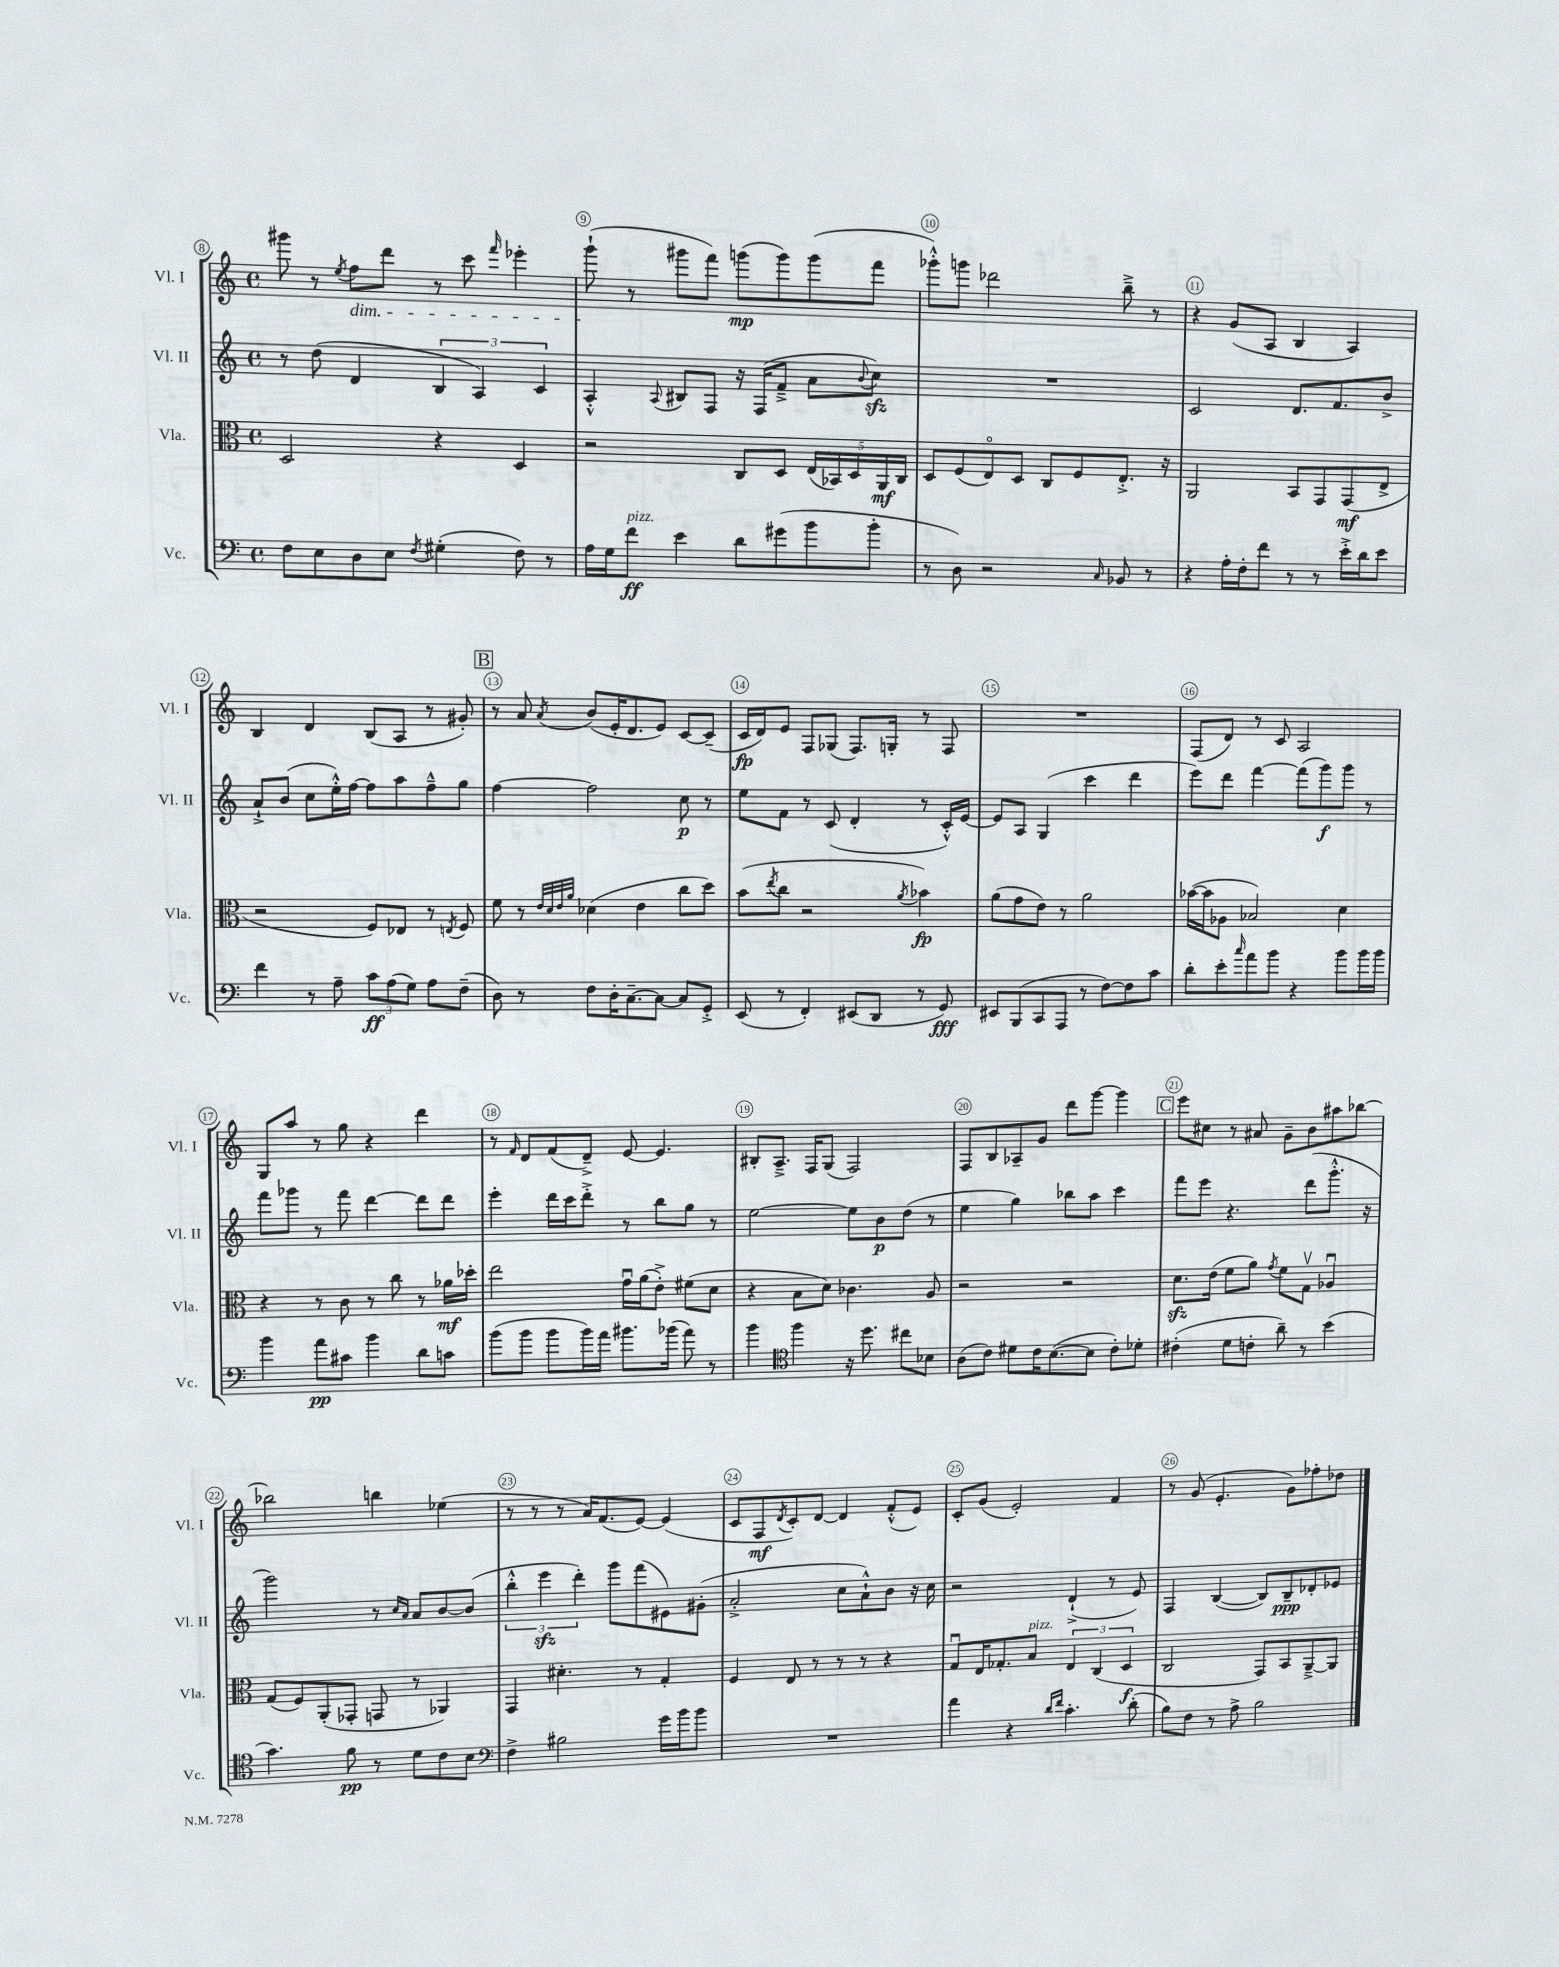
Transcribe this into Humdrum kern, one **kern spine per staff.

**kern	**kern	**kern	**kern
*staff4	*staff3	*staff2	*staff1
*clefF4	*clefC3	*clefG2	*clefG2
*k[]	*k[]	*k[]	*k[]
*M4/4	*M4/4	*M4/4	*M4/4
*met(c)	*met(c)	*met(c)	*met(c)
8F	2D	8r	8ggg#
8E	.	(8dd	8r
.	.	.	8qee
8D	.	4d	8ff
8E	.	.	8ddd
8qF	.	.	.
(4G#'	4r	6B	8r
.	.	.	8ccc
.	.	6A)	.
.	.	.	16qqfff
8F)	4D	.	4eee-'
.	.	6c	.
8r	.	.	.
=	=	=	=
16A	2r	4A'^^	(8ggg`
16G	.	.	.
8f	.	.	8r
.	.	8qqA	.
4e	.	8B#	8ggg#
.	.	8F	8fff)
8d	8C	16r	(8ggg
.	.	(16F	.
(8g#	8D	8f~^	8ggg)
8b	(20E	8a	(8ggg
.	20BB-)	.	.
.	20D	.	.
.	.	8qqb	.
8b'	.	8cc)	8fff
.	20AA	.	.
.	20C	.	.
=	=	=	=
8r	8D	1r	8ggg-'^^)
8D)	(8F	.	8ggg
2r	8Eo)	.	2ddd-
.	8D	.	.
.	8C	.	.
.	8F	.	.
16qqC	.	.	.
8BB-	8.E'^	.	8bb~^
8r	.	.	8r
.	16r	.	.
=	=	=	=
4r	2AA	2c	4r
16A'	.	.	(8g
16F'	.	.	.
8f	.	.	8A
8r	8BB	8.d	4B
8r	8GG	.	.
.	.	8.f	.
16e'^	(8GG	.	4A)
16d	.	.	.
8e	8E^	8b^	.
=	=	=	=
4f	2r	8a`^	4B
.	.	(8b	.
8r	.	8cc	4d
8A~	.	16ee'^^)	.
.	.	[16ff	.
12c	8F)	8ff]	(8B
(12A	.	.	.
.	8E-	8aa	8A
12G)	.	.	.
8A	8r	8ff~^^	8r
.	8qE	.	.
(8F~	8F	8gg	8g#')
=	=	=	=
8D)	8f	[4ff	8r
8r	8r	.	8a
.	32qqe	.	.
.	32qqd	.	.
.	32qqe	.	.
.	32qqa	.	8qa
8F	(4d-	2ff]	(8b
16D'	.	.	16e'
[8.C~	.	.	8.d
.	4e	.	.
8C_	.	.	8e)
8C]	8cc	8cc	[8c
8GG'^	8dd)	8r	(8c~]
=	=	=	=
(8EE	(8b	8ee	16c
.	.	.	16d)
.	8qee	.	.
8r	8cc	8f	8e
4FF')	2r	8r	8F
.	.	(8c	(8G-
(8EE#	.	4d'	8.F)
8DD	.	.	.
.	.	.	16G'
.	8qa	.	.
8r	4b-)	8r	8r
8GG)	.	16c'^^)	8F
.	.	[16e	.
=	=	=	=
8EE#	(8a	8e]	1r
(8BBB	8g	8A	.
8CC	8e)	(4G	.
8AAA	8r	.	.
8r	2a	4ccc	.
[8F)	.	.	.
8F]	.	4ddd	.
8c	.	.	.
=	=	=	=
8d'	([16b-	8eee)	(8F
.	16b-]	.	.
8e'	8A-	8ddd	8d)
16qqcc	.	.	.
8a	2B-)	[4fff	8r
8b	.	.	8c
4r	.	(8fff]	2A
.	.	8ggg)	.
8b	4d	8ggg	.
16b	.	8r	.
16b	.	.	.
=	=	=	=
4b	4r	8fff	8G
.	.	8ggg-	8aa
8a	8r	8r	8r
8c#	8c	8fff	8gg
4b	8r	[4ddd	4r
.	8cc	.	.
8d	8r	8ddd]	4ddd
8c	16a-	8ddd	.
.	16dd-'	.	.
=	=	=	=
(8b	2ee	4eee'	8r
.	.	.	16qqf
8b	.	.	8d
8b	.	16ddd	(8f
.	.	16ccc	.
16b)	.	8ddd'^	8d~^)
16a	.	.	.
8.b#	16gu	8r	[8e
.	(16a	.	.
.	8e'^)	8bb	4.e]
(16b-	.	.	.
8a)	(8f#	8gg	.
8r	8d	8r	.
=	=	=	=
4b	4r	[2ee	8B#'
.	.	.	8.A~^
*clefC4	*	*	*
4ff	8B	.	.
.	.	.	16F
.	8d)	.	(8G
16r	4.c-	8ee]	2F)
8.dd	.	.	.
.	.	8b	.
8cc#	.	(8dd	.
8B-	8A	8r	.
=	=	=	=
(8A	2r	4ee	8F
8c)	.	.	8B
8d#	.	4gg)	8A-~
16c	.	.	8g
([8.B	.	.	.
.	2r	8bb-	8ddd
8B]	.	8aa	[8ggg
8c')	.	4ccc	4ggg]
8d-'	.	.	.
=	=	=	=
(4c#'	8.d	8fff	8eee
.	.	8eee	8cc#
.	(16e	.	.
8d	8f	4.r	8r
8c'	8a)	.	8a#
.	8qg	.	.
8a~)	8f	.	8g~
8r	8Gv	(8ddd	8b
(4b	4A-u	8.ggg'^^	8aa#
.	.	.	[8bb-
.	.	16r	.
=	=	=	=
4.g)	(8G	2ggg)	2bb-]
.	8F)	.	.
.	(8AA'	.	.
8f	8GG-'	.	.
8r	8GG	8r	4bb
.	.	16qqcc	.
.	.	16qqa	.
8d	8r	8a	.
8c	4AA-)	[8b	(4ee-
8B	.	(8b]	.
=	=	=	=
*clefF4	*	*	*
4F^	4GG	6bb'^^	8r
.	.	.	8r
.	.	6eee	.
2B#	4.d#'	.	8r
.	.	6ddd')	.
.	.	.	16a)
.	.	.	(8.f
.	.	8ggg	.
.	8r	(8fff	[8e)
16g	4G'	8e#)	(4e]
16b	.	.	.
8b	.	(8g#'	.
=	=	=	=
1r	4F	2a'^	8c
.	.	.	8F
.	.	.	8qd
.	8E	.	8c')
.	8r	.	[8d
.	8r	8cc	4d]
.	8r	8a`^^)	.
.	4r	8b	(8f'^^
.	.	16r	8e)
.	.	16cc	.
=	=	=	=
4a	8Gu	2r	8c'
.	16E	.	(8g
.	8.G-'	.	.
4r	.	.	2e')
.	8B	.	.
16qqd	.	.	.
16qqf	.	.	.
4.c'	6E	(4d`^	.
.	(6C	.	.
.	.	8r	4f
.	6D	.	.
(8d'	.	8e)	.
=	=	=	=
8B)	2C	4F	8r
8F	.	.	(8g
8r	.	([4B	4.e'
8A^	.	.	.
2B	8GG)	8B])	.
.	8BB	8B~	8g)
.	[8AA~^	8d-'	8ff-'
.	8AA]	8e-	8dd-
==	==	==	==
*-	*-	*-	*-
